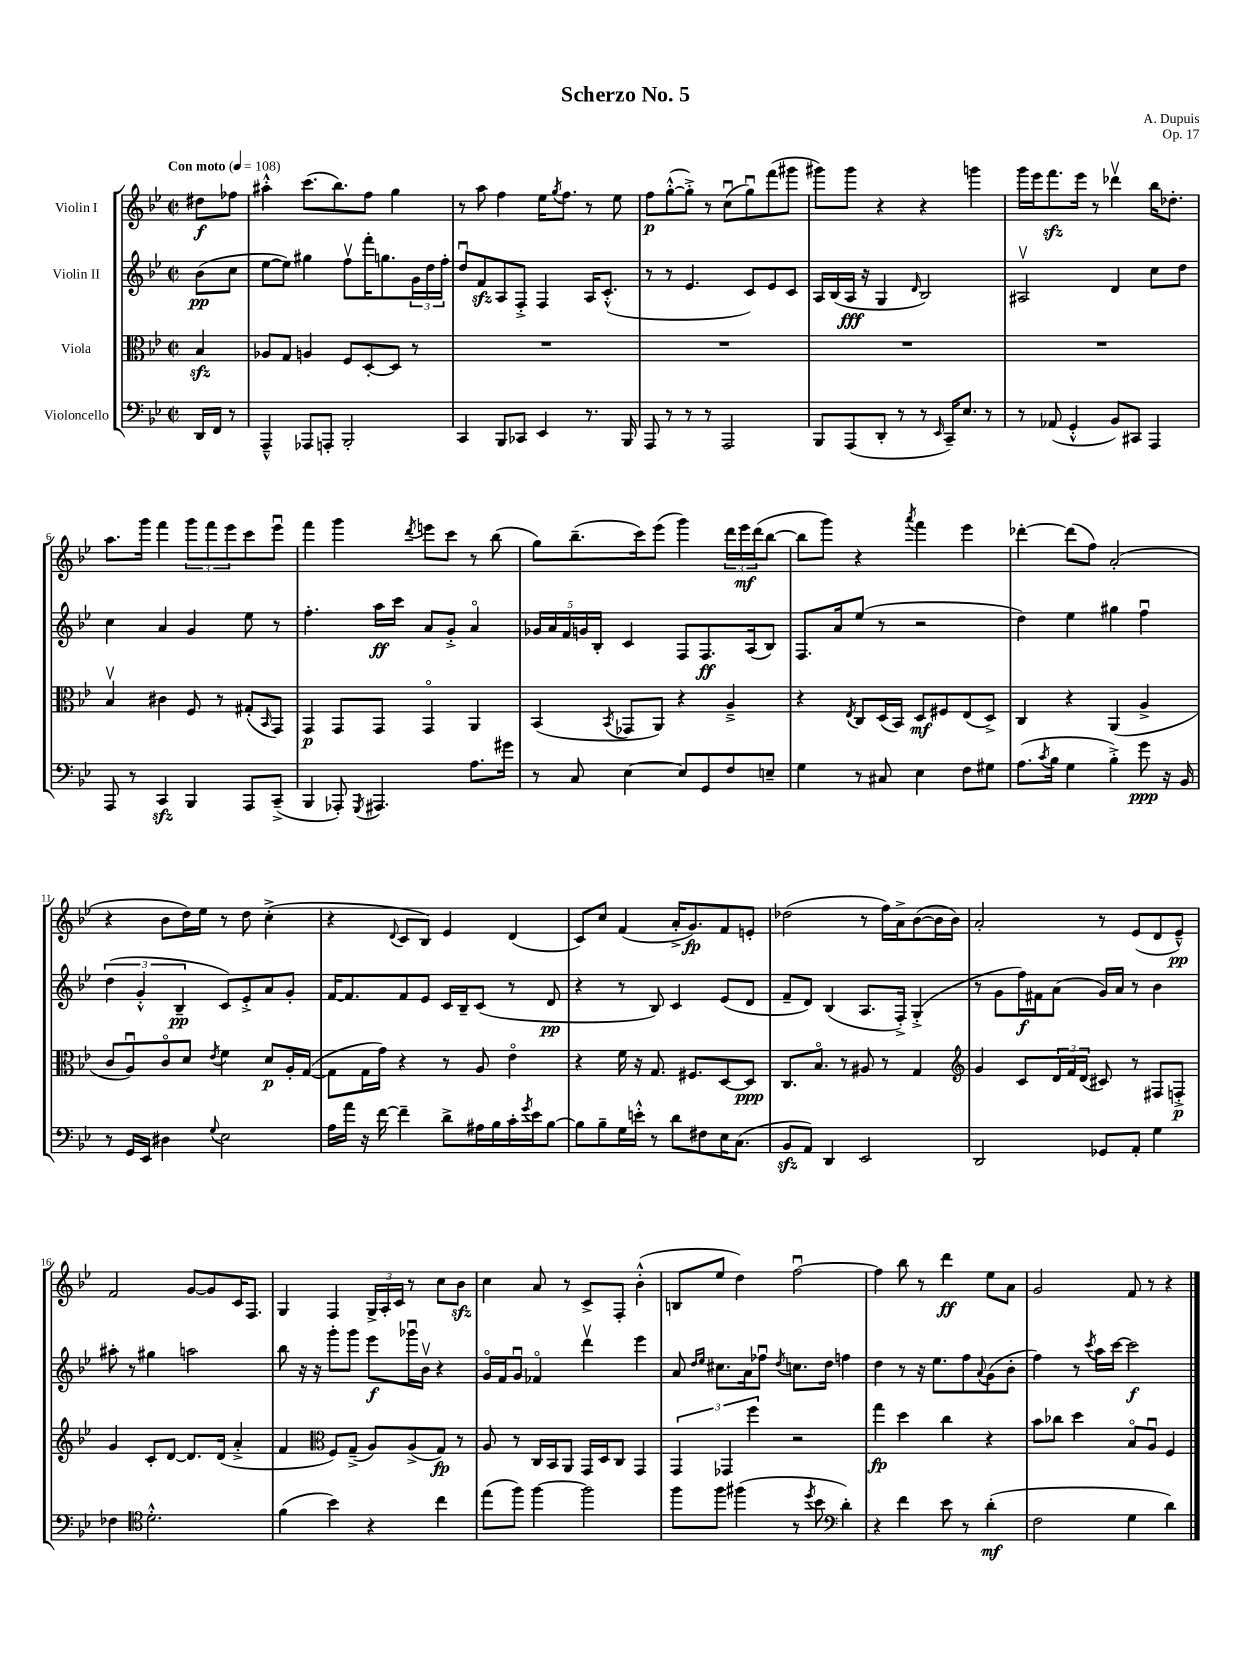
\header { title = "Scherzo No. 5" composer = "A. Dupuis" opus = "Op. 17" }
<<
\new StaffGroup <<
\new Staff = "s0" \with { instrumentName = "Violin I" } {
    \clef treble \key bes \major \defaultTimeSignature \time 2/2 \partial 4 \tempo "Con moto" 4 = 108
    dis''8\f fes''8 |
    ais''4-.-^ c'''8.( bes''8.) f''8 g''4 |
    r8 a''8 f''4 ees''16 \acciaccatura { g''8 } f''8. r8 ees''8 |
    f''8\p g''8~-.-^( g''8-.->) r8 c''8\downbow( g''8\downbow) f'''8( gis'''8 |
    gis'''8) gis'''8 r4 r4 g'''4 |
    g'''16 ees'''16 f'''8.\sfz ees'''16 r8 des'''4\upbow bes''16 des''8.-. |
    a''8. g'''16 f'''4 \tuplet 3/2 { g'''8 f'''8 ees'''8 } c'''8 ees'''8\downbow |
    f'''4 g'''4 \acciaccatura { d'''8 } e'''8 c'''8 r8 bes''8( |
    g''8) bes''8.--( c'''16) ees'''8( g'''4) \tuplet 3/2 { d'''16 ees'''16\mf d'''16( } bes''8~ |
    bes''8 g'''8) r4 \acciaccatura { a'''8 } f'''4 ees'''4 |
    des'''4~-. des'''8( f''8) a'2-.( |
    r4 bes'8 d''16) ees''16 r8 d''8 c''4-.->( |
    r4 \appoggiatura { d'8 } c'8 bes8) ees'4 d'4( |
    c'8) c''8 f'4( a'16-.-> g'8.\fp) f'8 e'8-. |
    des''2( r8 f''16) a'16-> bes'8~( bes'16 bes'16) |
    a'2-. r8 ees'8( d'8 ees'8---^\pp) |
    f'2 g'8~ g'8 c'16 f8. |
    g4 f4 \tuplet 3/2 { g16-> a16-. c'16 } r8 c''8 bes'8\sfz |
    c''4 a'8 r8 c'8-> f8-. bes'4-.-^( |
    b8 ees''8 d''4) f''2~\downbow |
    f''4 bes''8 r8 d'''4\ff ees''8 a'8 |
    g'2 f'8 r8 r4 \bar "|." |
}
\new Staff = "s1" \with { instrumentName = "Violin II" } {
    \clef treble \key bes \major \defaultTimeSignature \time 2/2 \partial 4
    bes'8\pp( c''8 |
    ees''8~ ees''8) gis''4 f''8\upbow f'''16-. g''8. \tuplet 3/2 { g'16 d''16 f''16-. } |
    d''8\downbow f'8\sfz a8 f8-.-> f4 a16 c'8.-.-^( |
    r8 r8 ees'4. c'8) ees'8 c'8 |
    a16 bes16( a16\fff r16 g4 \grace { d'16 } bes2) |
    ais2\upbow d'4 c''8 d''8 |
    c''4 a'4 g'4 ees''8 r8 |
    f''4.-. a''16\ff c'''16 a'8 g'8-.-> a'4\flageolet |
    \tuplet 5/4 { ges'16 a'16 f'16 g'16 bes16-. } c'4 f8 f8.\ff a16( bes8) |
    f8. a'16 ees''8( r8 r2 |
    d''4) ees''4 gis''4 f''4\downbow |
    \tuplet 3/2 { d''4( g'4-.-^ bes4--\pp } c'8) ees'8-.-> a'8 g'8-. |
    f'16~ f'8. f'8 ees'8 c'16 bes16-- c'8( r8 d'8\pp |
    r4 r8 bes8) c'4 ees'8( d'8 |
    f'8-- d'8) bes4( a8. f16-.->) g4-.->( |
    r8 g'8 f''16\f) fis'16 a'8( g'16) a'16 r8 bes'4 |
    ais''8-. r8 gis''4 a''2 |
    bes''8 r16 r16 g'''8-. g'''8 ees'''8\f ges'''16\downbow bes'16\upbow r4 |
    g'16\flageolet f'16 g'8\downbow fes'4\flageolet d'''4\upbow ees'''4 |
    a'8 \grace { d''16 ees''16 } cis''8. a'16 fes''8\downbow \acciaccatura { d''8 } c''8. d''16 f''4 |
    d''4 r8 r16 ees''8. f''8 \appoggiatura { a'8 } g'8( bes'8-. |
    f''4) r8 \acciaccatura { c'''8 } a''16 c'''16~ c'''2\f \bar "|." |
}
\new Staff = "s2" \with { instrumentName = "Viola" } {
    \clef alto \key bes \major \defaultTimeSignature \time 2/2 \partial 4
    bes4\sfz |
    aes8 g8 a4 f8 d8~-. d8 r8 |
    R1 |
    R1 |
    R1 |
    R1 |
    bes4\upbow cis'4 f8 r8 gis8-.( \grace { bes,16 } g,8) |
    g,4\p g,8 g,8 g,4\flageolet a,4 |
    bes,4( \acciaccatura { bes,8 } ges,8 a,8) r4 a4---> |
    r4 \acciaccatura { ees8 } c8 d16( bes,16) d8\mf fis8 ees8( d8->) |
    c4 r4 a,4( a4-> |
    c'8 a8\downbow) c'8\flageolet d'8 \acciaccatura { ees'8 } f'4 d'8\p a16-. g16~( |
    g8 g16 g'16) r4 r8 a8 ees'4\flageolet |
    r4 f'16 r16 g8. fis8. d8~ d8\ppp |
    c8. bes8.\flageolet r8 ais8 r8 g4 |
    \clef treble g'4 c'8 \tuplet 3/2 { d'16 f'16 d'16( } cis'8) r8 fis8 f8-.->\p |
    g'4 c'8-. d'8~ d'8. d'16( a'4-.-> |
    f'4 \clef alto f8) g8--->( a8) a8->( g8\fp) r8 |
    a8 r8 c16 bes,16 a,8 g,16 d16 c8 g,4 |
    \tuplet 3/2 { g,4 ges,4 f''4 } r2 |
    g''4\fp d''4 c''4 r4 |
    bes'8 ces''8 d''4 bes8\flageolet a8\downbow f4 \bar "|." |
}
\new Staff = "s3" \with { instrumentName = "Violoncello" } {
    \clef bass \key bes \major \defaultTimeSignature \time 2/2 \partial 4
    d,16 f,16 r8 |
    a,,4---^ aes,,8 a,,8-. bes,,2-. |
    c,4 bes,,8 ces,8 ees,4 r8. bes,,16 |
    a,,8 r8 r8 r8 a,,2 |
    bes,,8 a,,8( d,8-. r8 r8 \grace { ees,16 } c,16--) ees8. r8 |
    r8 aes,8( g,4-.-^ bes,8) cis,8 a,,4 |
    a,,8 r8 c,4\sfz bes,,4 a,,8 c,8--->( |
    bes,,4 aes,,8-.) \acciaccatura { g,,8 } ais,,4. a8. gis'16 |
    r8 c8 ees4~ ees8 g,8 f8 e8-- |
    g4 r8 cis8 ees4 f8 gis8 |
    a8.( \acciaccatura { c'8 } bes16 g4 bes4-.->) g'8\ppp r16 bes,16 |
    r8 g,16 ees,16 dis4 \appoggiatura { g8 } ees2 |
    a16 a'16 r16 f'16~ f'4-- d'8-> ais16 bes16 c'16-. \acciaccatura { g'8 } ees'16 bes8~ |
    bes8 bes8-- g16 e'16-.-^ r8 d'8 fis8 ees16 c8.( |
    bes,8\sfz a,8) d,4 ees,2 |
    d,2 ges,8 a,8-. g4 |
    fes4 \clef tenor d'2.-.-^ |
    f'4( bes'4) r4 c''4 |
    ees''8( f''8) f''4~ f''2 |
    f''8 f''8 fis''4( r8 \acciaccatura { d''8 } bes'8 \clef bass d'4-.) |
    r4 f'4 ees'8 r8 d'4-.\mf( |
    f2 g4 d'4) \bar "|." |
}
>>
>>
